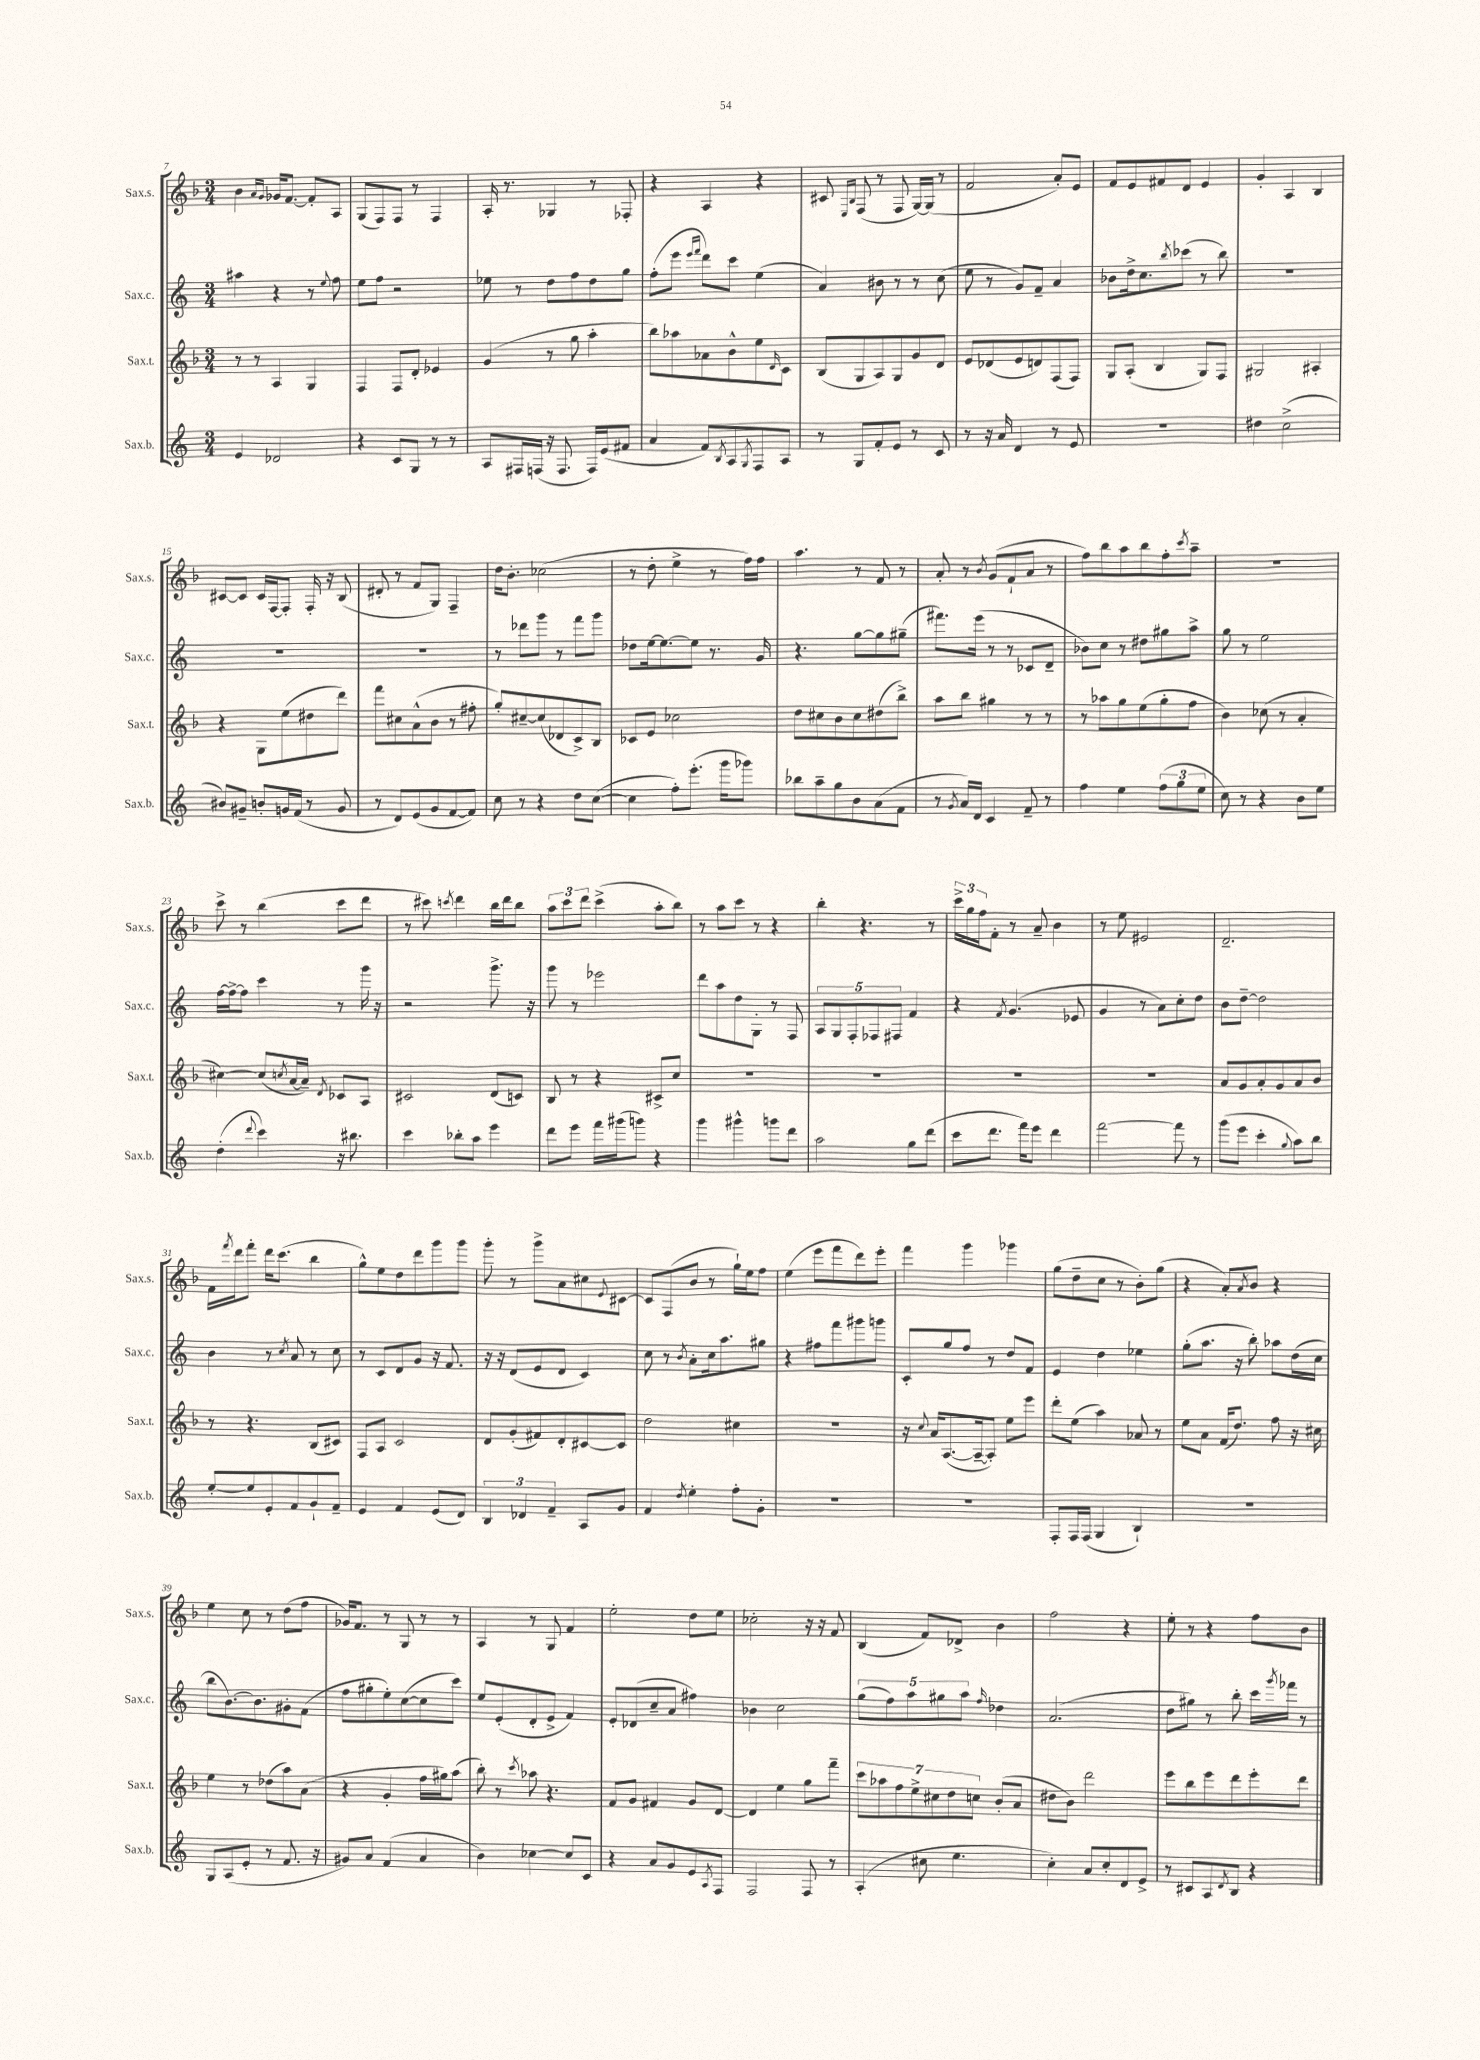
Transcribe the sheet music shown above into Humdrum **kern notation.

**kern	**kern	**kern	**kern
*staff4	*staff3	*staff2	*staff1
*clefG2	*clefG2	*clefG2	*clefG2
*k[]	*k[b-]	*k[]	*k[b-]
*M3/4	*M3/4	*M3/4	*M3/4
4e	8r	4aa#	4b-
.	8r	.	.
.	.	.	16qqa
.	.	.	16qqg
2d-	4A	4r	16g-
.	.	.	[8.f
.	4G	8r	8f']
.	.	8qqee	.
.	.	8ff	8A
=	=	=	=
4r	4F	8ee	(8G
.	.	8ff	8F)
8c	8F	2r	8F
8G	8d'	.	8r
8r	4e-	.	4F
8r	.	.	.
=	=	=	=
8A	(4g	8ee-	16A'
.	.	.	8.r
16F#	.	8r	.
(16F	.	.	.
16r	8r	8dd	4G-
8.F	.	.	.
.	8gg	8ff	.
16F)	4aa'	8dd	8r
(16e	.	.	.
8f#	.	8gg	8F-'
=	=	=	=
4a	8bb-)	(8ff'	4r
.	8aa-	8eee	.
.	.	16qqeee	.
.	.	16qqfff	.
8f)	8a-	8ddd)	4A
8qB	.	.	.
8A	8b-^^	8ccc	.
8qG	.	.	.
8F	8ee	(4ee	4r
.	16qqd	.	.
8A	8c	.	.
=	=	=	=
8r	(8B-	4a)	8c#
.	.	.	16qqE
.	.	.	16qqB-
8G	8G	.	(8F
8f'	8A)	8b#	8r
8e	8G	8r	8F
8r	8g	8r	[16G)
.	.	.	(16G]
8c	8d	(8cc	8r
=	=	=	=
8r	8e	8ee	2f
16r	(8d-	8r	.
16a	.	.	.
4d	8e	8g)	.
.	8d)	8f~	.
8r	(8F	4a	8a')
8e	8F)	.	8e
=	=	=	=
2.r	8G	8b-	8f
.	(8A'	16dd^	8e
.	.	8.cc	.
.	4B-	.	8f#
.	.	8qbb	.
.	.	(8ccc-	8d
.	8G)	8r	4e
.	8F	8bb)	.
=	=	=	=
4dd#	2G#	2.r	4g'
(2cc^	.	.	4A
.	4A#'	.	4B-
=	=	=	=
8b#)	4r	2.r	[8c#
8g#~	.	.	8c#]
8b'	8G	.	16c#
.	.	.	[16F
16g	(8ee	.	8F']
(16f	.	.	.
8r	8dd#	.	16F'
.	.	.	16r
8g	8ddd)	.	(8B-
=	=	=	=
8r	8fff	2.r	8d#'
8d)	8cc#	.	8r
(8e	(8a^^	.	8f
8g	8b-	.	8G)
[8f	8r	.	4F~
8f])	8ff#'	.	.
=	=	=	=
8cc	8gg')	8r	16dd
.	.	.	8.b-'
8r	[8cc#~	8ddd-	.
4r	(8cc#]	8ggg	(2cc-
.	8d-	8r	.
8dd	8c^)	8fff	.
([8cc	8B-	8ggg	.
=	=	=	=
4cc]	8c-	8dd-	8r
.	8e	[16ee	8dd'
.	.	8.ee_	.
8ff')	2cc-	.	4ee^
(8.eee'	.	8ee]	.
.	.	8.r	8r
16ggg	.	.	.
8ggg-)	.	.	16ff)
.	.	16g	16ff
=	=	=	=
8bb-	8dd	4.r	4.aa
8aa~	8cc#	.	.
8gg	8b-	.	.
8b	8cc#	[8gg	8r
(8a	(8dd#	8gg]	8f
8f	8bb-^)	(8gg#~	8r
=	=	=	=
8r	8aa	8.fff#)	8a'
8qg	.	.	.
16a)	8bb-	.	8r
16d	.	(16eee	.
.	.	.	8qb-
4c	4gg#	8r	(8g
.	.	8r	8f`
8f~	8r	8c-	8a
8r	8r	8d~	8r
=	=	=	=
4ff	8r	8b-)	8ff)
.	8aa-	8cc	8bb-
4ee	8gg	8r	8aa
.	(8ee	8dd#	8bb-
(12ff	8gg'	8gg#	8ff'
12gg	.	.	.
.	.	.	8qccc
.	8ff	8aa^	8aa~
12ee	.	.	.
=	=	=	=
8cc)	4b-)	8gg	2.r
8r	.	8r	.
4r	(8cc-	2ee	.
.	8r	.	.
8b	4a'	.	.
8ee	.	.	.
=	=	=	=
(4dd'	[4cc#)	[16ff	8ccc^
.	.	16ff^_	.
.	.	8ff]	8r
8qqddd	.	.	.
4ccc)	(8cc#]	4ccc	(4bb-
.	8qcc	.	.
.	[16a	.	.
.	16a~])	.	.
.	8qd	.	.
16r	8c-	8r	8ccc
8.bb#	.	.	.
.	8A	16ggg	8ddd
.	.	16r	.
=	=	=	=
4ccc	2c#	2r	8r
.	.	.	8ccc#)
.	.	.	8qccc
8bb-'	.	.	4ddd
8aa	.	.	.
4eee	(8d	8.ggg^	16bb-
.	.	.	16ddd
.	8c)	.	8bb-
.	.	16r	.
=	=	=	=
8ddd	8B-	8ggg	12aa
.	.	.	12ccc
8eee	8r	8r	.
.	.	.	12ddd
16fff	4r	2eee-	(4ccc^
(16ggg#	.	.	.
8ggg)	.	.	.
4r	8c#^	.	8aa'
.	8cc	.	8bb-)
=	=	=	=
4ggg	2.r	8ddd	8r
.	.	8aa	8aa
4ggg#^^	.	8dd	8ccc
.	.	8G'	8r
8ggg	.	8r	4r
8ddd	.	8F	.
=	=	=	=
2aa	2.r	10A	4bb-'
.	.	10G	.
.	.	10F'	.
.	.	.	4.r
.	.	10F-	.
.	.	10F#	.
8gg	.	4f	.
(8ddd	.	.	8r
=	=	=	=
8ccc	2.r	4r	24ccc^
.	.	.	24gg
.	.	.	24ff
8.ddd	.	.	8f'
.	.	8qf	.
.	.	(4.g	8r
16fff)	.	.	.
8eee	.	.	8a~
4ddd	.	.	4b-
.	.	8e-	.
=	=	=	=
[2fff	2.r	4g	8r
.	.	.	8ee
.	.	8r	2e#
.	.	8a)	.
8fff]	.	8cc'	.
8r	.	8dd	.
=	=	=	=
(8ggg	8a	8b	2.d~
8eee	8g	[8dd~	.
4ccc'	8a'	2dd]	.
.	8g	.	.
8qqgg	.	.	.
8aa)	8a	.	.
8bb	8b-	.	.
=	=	=	=
[8ee'	8r	4b	16f
.	.	.	8qfff
.	.	.	16ddd
8ee]	4.r	.	8fff'
8e'	.	8r	16ddd
.	.	.	(8.ccc
.	.	8qcc	.
8f	.	8a	.
8g`	(8B-	8r	4bb-
8f~	8c#)	8cc	.
=	=	=	=
4e	8F	8r	8gg^^)
.	8A	8c	8ee
4f	2c	8d	8dd
.	.	8g	8ddd
(8e	.	16r	8ggg
.	.	8.f	.
8d)	.	.	8ggg
=	=	=	=
6B	8d	16r	8ggg'
.	.	16r	.
.	(8g'	(8d	8r
6d-	.	.	.
.	8f#)	8e	8ggg^
6f~	.	.	.
.	8d'	8d	8a
8A	[8c#	4c)	8cc#
.	.	.	8qqe
8g	8c#]	.	[8c#
=	=	=	=
4f	2dd	8cc	8c#]
.	.	8r	(8F
8qdd	.	8qb	.
4ee'	.	8a'	8b-
.	.	16cc	8r
.	.	8.aa	.
8ff'	4cc#	.	16gg`)
.	.	.	16ee
8g'	.	8gg#	8ff
=	=	=	=
2.r	2.r	4r	(4ee
.	.	8ff#	8eee
.	.	8fff	8fff
.	.	8ggg#	8ddd)
.	.	8ggg	8eee'
=	=	=	=
2.r	16r	8c'	4fff
.	8qqcc	.	.
.	16a	.	.
.	([8.A	8gg	.
.	.	8ff	4ggg
.	16A~_	.	.
.	8A'])	8r	.
.	8ee	8dd	4ggg-
.	8eee	8f	.
=	=	=	=
8F'	8ddd'	4e	(8gg
16F	(8ee	.	8dd~
(16F	.	.	.
4G	4aa)	4dd	8cc
.	.	.	8r
4B`)	8a-	4ee-	8b-')
.	8r	.	(8gg
=	=	=	=
2.r	8ee	(8gg'	4r
.	8a	8.aa	.
.	(16f	.	8a')
.	8.dd)	16r	.
.	.	.	8qa
.	.	8bb')	8b-
.	8ff	8aa-	4r
.	16r	(16dd	.
.	16cc#	16cc	.
=	=	=	=
8G	4ee	8bb	4ee
(8A	.	[8.b)	.
8e'	8r	.	8cc
.	.	8.b]	.
8r	(8dd-	.	8r
8.f	8aa)	8g#'	(8dd
.	(8a	(8f	8ff
16r	.	.	.
=	=	=	=
8g#)	4r	8ff	16g-)
.	.	.	8.f
8a	.	8gg#'	.
(4f	4g'	8ee')	8r
.	.	([8cc	8G
4a	16ff	8cc]	8r
.	16gg#)	.	.
.	(8aa	8ccc)	8r
=	=	=	=
4b)	8bb-')	8ee	4A
.	8r	(8e'	.
.	8qccc	.	.
[4cc-	8aa-	8d'	8r
.	4.r	8e^	8G
8cc-]	.	4f)	4f
8c	.	.	.
=	=	=	=
4r	8f	8e'	2ee'
.	8g	(8d-	.
8a	4f#	8cc~	.
8g	.	8a	.
8e	8g	4ff#)	8dd
8qA	.	.	.
8F	[8d	.	8ee
=	=	=	=
2F	4d]	4b-	2cc-'
.	4ee	2cc	.
8F	8gg	.	16r
.	.	.	16r
8r	8fff~	.	8f
=	=	=	=
(4A'	14ccc	(10gg	(4B-
.	14aa-	.	.
.	.	10ff)	.
.	14ff	.	.
.	.	10aa	.
.	14ee^	.	.
8cc#	.	.	8f)
.	14cc#	.	.
.	.	10gg#	.
.	14dd	.	.
4.ee	.	.	8d-^
.	.	10aa	.
.	14cc	.	.
.	.	16qqff	.
.	(8b-'	4dd-	4b-
.	8a	.	.
=	=	=	=
4cc')	8dd#	(2.a	2ff
.	8b-)	.	.
8a	2ddd	.	.
8cc'	.	.	.
8d	.	.	4r
8e^	.	.	.
=	=	=	=
8r	8eee	8dd	8ee'
8c#	8bb-	8gg#)	8r
8A	8eee	8r	4r
8qd	.	.	.
8B	8ddd	8bb'	.
4r	8eee'	16ccc	8ff
.	.	8qggg	.
.	.	16fff-	.
.	8ddd	8r	8b-
==	==	==	==
*-	*-	*-	*-
